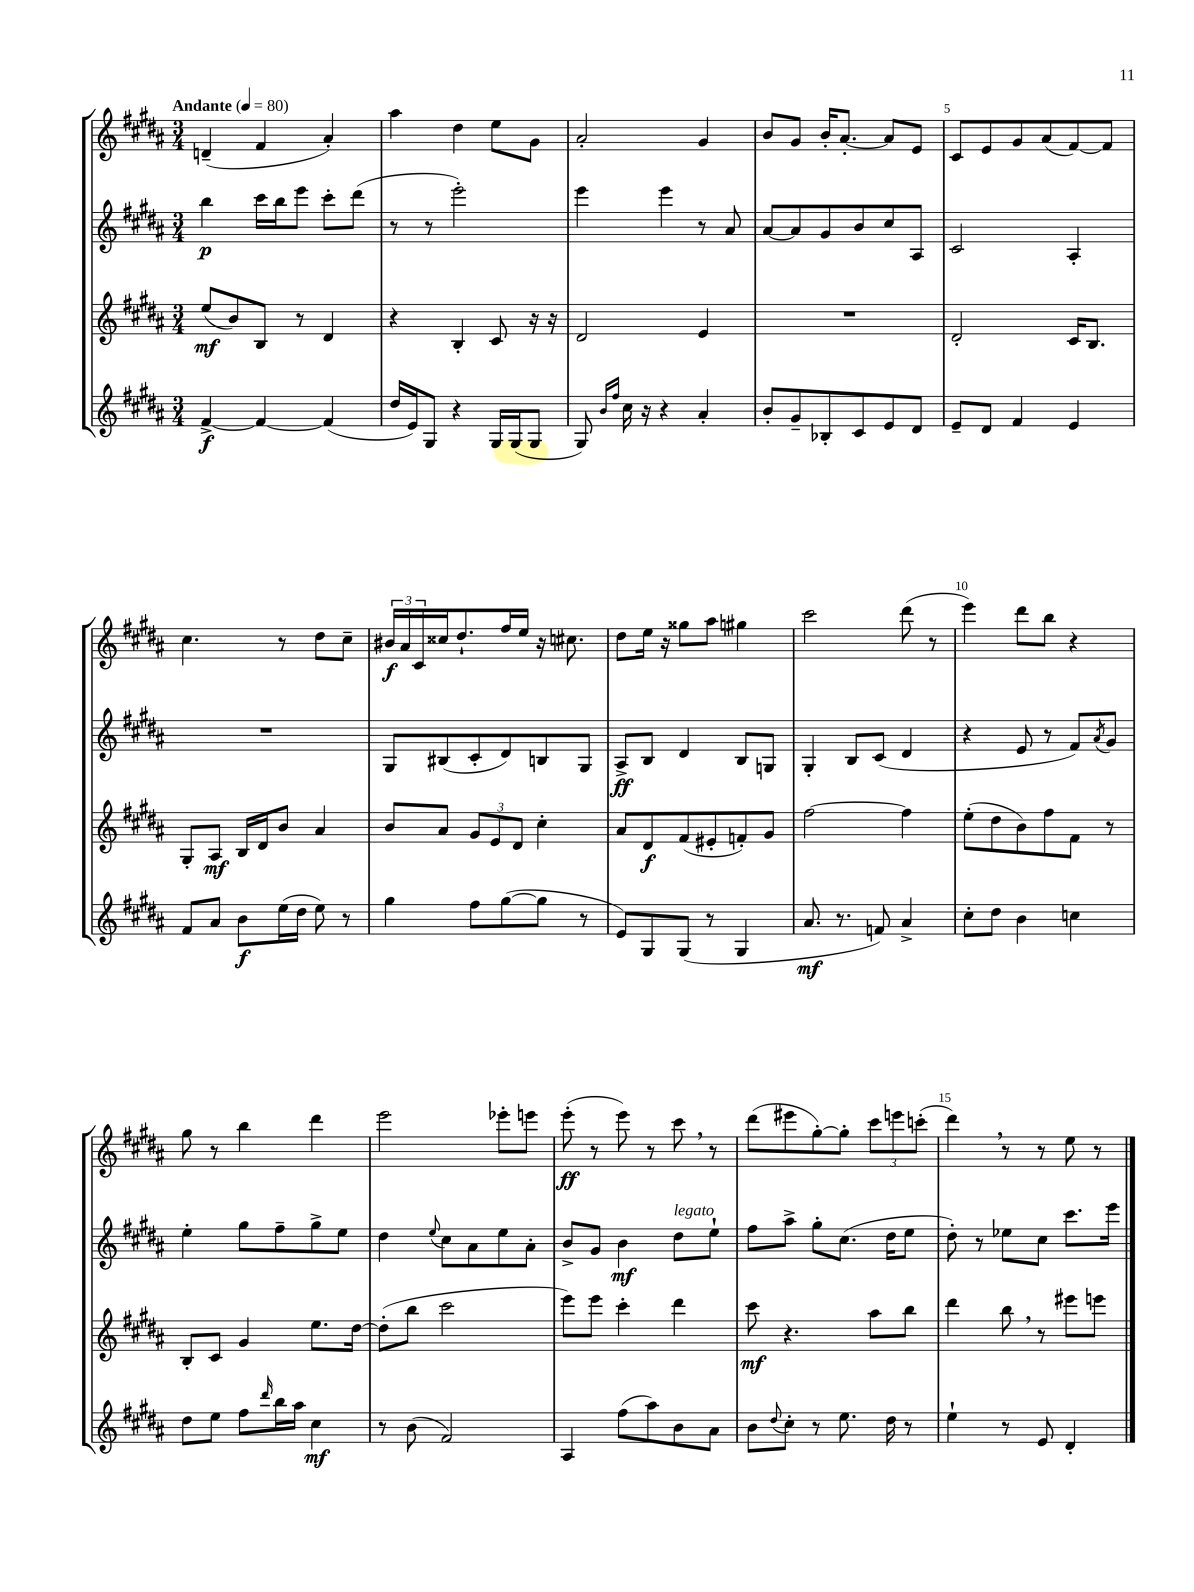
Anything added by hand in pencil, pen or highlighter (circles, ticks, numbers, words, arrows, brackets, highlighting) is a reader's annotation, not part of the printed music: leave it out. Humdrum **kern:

**kern	**kern	**kern	**kern
*staff4	*staff3	*staff2	*staff1
*clefG2	*clefG2	*clefG2	*clefG2
*k[f#c#g#d#a#]	*k[f#c#g#d#a#]	*k[f#c#g#d#a#]	*k[f#c#g#d#a#]
*M3/4	*M3/4	*M3/4	*M3/4
*MM80	*MM80	*MM80	*MM80
[4f#^/	(8ee/L	4bb\	(4d~/
.	8b/)	.	.
4f#/_	8B/J	16ccc#\LL	4f#/
.	.	16bb\J	.
.	8r	8eee\J	.
(4f#/]	4d#/	8ccc#'\L	4a#'/)
.	.	(8ddd#\J	.
=	=	=	=
16dd#/LL	4r	8r	4aa#\
16e/J)	.	.	.
8G#/J	.	8r	.
4r	4B'/	2eee'\)	4dd#\
16G#/LL	8c#/	.	8ee\L
(16G#/J	.	.	.
8G#/J	16r	.	8g#\J
.	16r	.	.
=	=	=	=
8G#/)	2d#/	4eee\	2a#'/
16qqb/LL	.	.	.
16qqff#/JJ	.	.	.
16cc#\	.	.	.
16r	.	.	.
4r	.	4eee\	.
4a#'/	4e/	8r	4g#/
.	.	8a#/	.
=	=	=	=
8b'/L	2.r	[8a#/L	8b/L
8g#~/	.	8a#/]	8g#/J
8B-'/	.	8g#/	16b'/LK
.	.	.	[8.a#'/J
8c#/	.	8b/	.
8e/	.	8cc#/	8a#/]L
8d#/J	.	8A#/J	8e/J
=	=	=	=
8e~/L	2d#'/	2c#/	8c#/L
8d#/J	.	.	8e/
4f#/	.	.	8g#/
.	.	.	(8a#/
4e/	16c#/LK	4A#'/	[8f#/)
.	8.B/J	.	.
.	.	.	8f#/]J
=	=	=	=
8f#/L	8G#'/L	2.r	4.cc#\
8a#/J	8A#/J	.	.
8b\L	16B/LL	.	.
.	16d#/J	.	.
(16ee\L	8b/J	.	8r
16dd#\JJ	.	.	.
8ee\)	4a#/	.	8dd#\L
8r	.	.	8cc#~\J
=	=	=	=
4gg#\	8b/L	8G#/L	24b#/LL
.	.	.	24a#/
.	.	.	24c#/
.	8a#/J	(8B#/	16cc##/J
.	.	.	8.dd#`/
8ff#\L	12g#/L	8c#'/	.
.	12e/	.	.
([8gg#\	.	8d#/)	16ff#/L
.	12d#/J	.	.
.	.	.	16ee/JJ
8gg#\]J	4cc#'\	8B/	16r
.	.	.	8.cc#\
8r	.	8G#/J	.
=	=	=	=
8e/L)	8a#/L	8A#^/L	8dd#\L
8G#/	8d#/	8B/J	16ee\Jk
.	.	.	16r
(8G#/J	(8f#/	4d#/	8gg##\L
8r	8e#'/	.	8aa#\J
4G#/	8f'/)	8B/L	4gg#\
.	8g#/J	8G/J	.
=	=	=	=
8.a#/	[2ff#\	4G#'/	2ccc#\
8.r	.	.	.
.	.	8B/L	.
8f/)	.	(8c#/J	.
4a#^/	4ff#\]	4d#/	(8ddd#\
.	.	.	8r
=	=	=	=
8cc#'\L	(8ee'\L	4r	4eee\)
8dd#\J	8dd#\	.	.
4b\	8b\)	8e/	8ddd#\L
.	8ff#\	8r	8bb\J
4cc\	8f#\J	8f#/L)	4r
.	.	8qa#/	.
.	8r	8g#/J	.
=	=	=	=
8dd#\L	8B'/L	4ee'\	8gg#\
8ee\J	8c#/J	.	8r
8ff#\L	4g#/	8gg#\L	4bb\
16qqddd#/	.	.	.
16bb\L	.	8ff#~\	.
16aa#\JJ	.	.	.
4cc#\	8.ee\L	8gg#^\	4ddd#\
.	.	8ee\J	.
.	[16dd#\Jk	.	.
=	=	=	=
8r	(8dd#'\]L	4dd#\	2eee\
(8b\	8bb\J	.	.
.	.	8qqee/	.
2f#/)	2ccc#\	8cc#\L	.
.	.	8a#\	.
.	.	8ee\	8eee-'\L
.	.	8a#'\J	8eee\J
=	=	=	=
4A#/	8eee\L)	8b^/L	(8eee'\
.	8eee\J	8g#/J	8r
(8ff#\L	4ccc#'\	4b\	8eee\)
8aa#\)	.	.	8r
8b\	4ddd#\	8dd#\L	8ccc#\
8a#\J	.	8ee`\J	8r
=	=	=	=
8b\L	8ccc#\	8ff#\L	(8ddd#\L
8qqdd#/	.	.	.
8cc#'\J	4.r	8aa#^\J	8eee#\
8r	.	8gg#'\L	[8gg#'\)
8.ee\	.	(8.cc#\J	8gg#'\]J
.	8aa#\L	.	12ccc#\L
16dd#\	.	16dd#\LK	.
.	.	.	12eee\
8r	8bb\J	8ee\J	.
.	.	.	(12ccc'\J
=	=	=	=
4ee`\	4ddd#\	8dd#'\)	4ddd#\)
.	.	8r	.
8r	8bb\	8ee-\L	8r
8e/	8r	8cc#\J	8r
4d#'/	8eee#\L	8.ccc#\L	8ee\
.	8eee\J	.	8r
.	.	16eee\Jk	.
==	==	==	==
*-	*-	*-	*-
